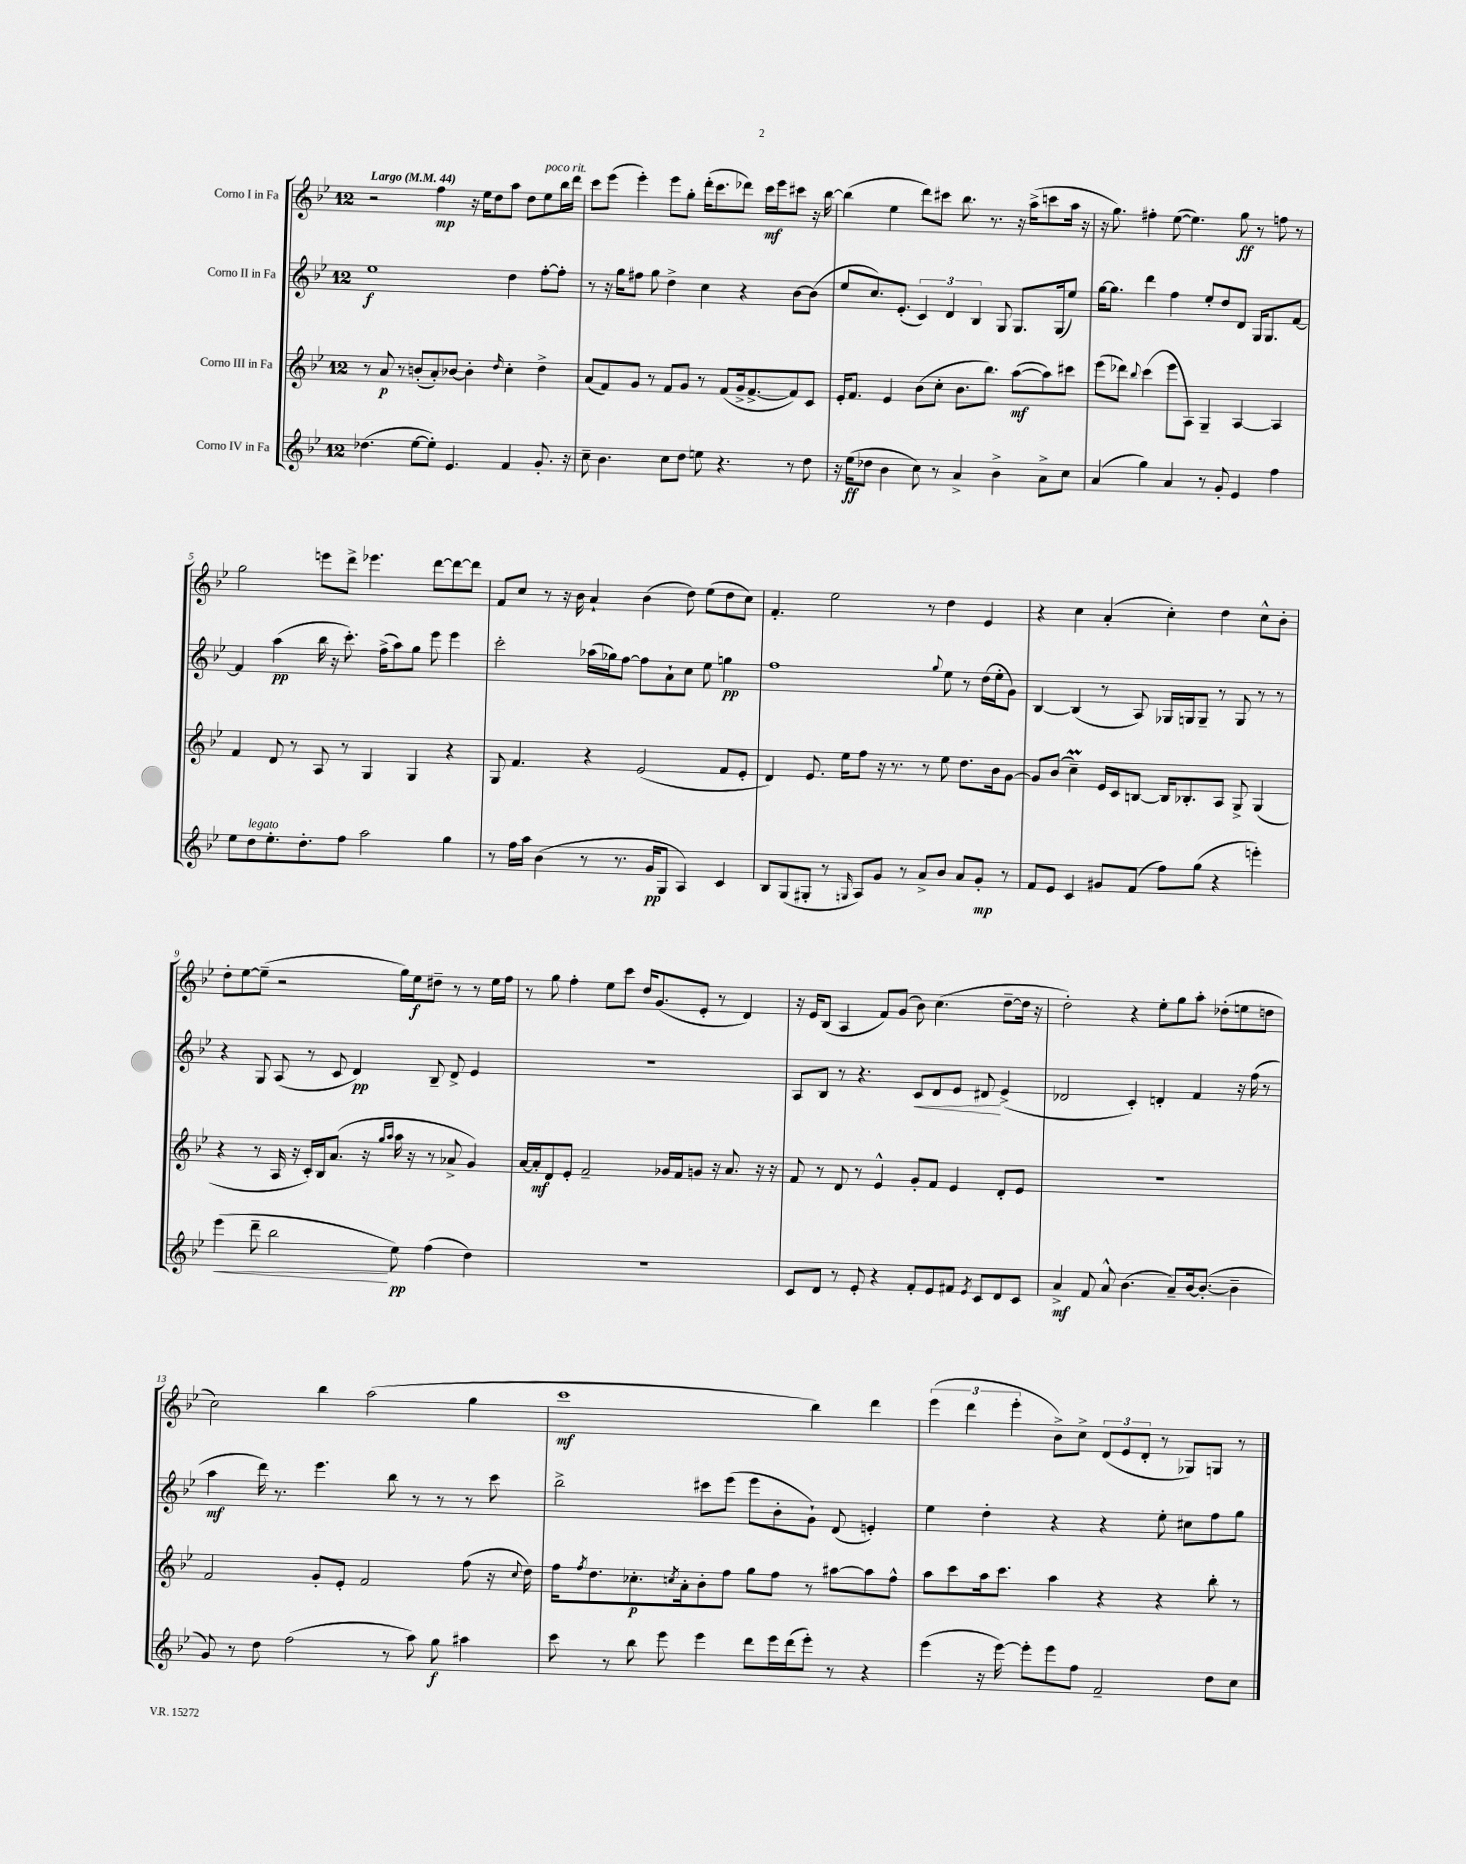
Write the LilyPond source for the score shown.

<<
\new StaffGroup <<
\new Staff = "s0" \with { instrumentName = "Corno I in Fa" } {
    \clef treble \key bes \major \once \override Staff.TimeSignature.style = #'single-digit \time 12/8 \tempo "Largo" 4 = 44
    r2 f''4\mp r16 ees''16 d''8 a''8 d''8 ees''8^\markup { \italic "poco rit." } bes''16 d'''16 |
    c'''8 ees'''8( ees'''4-.) ees'''8 g''8-. d'''16-.( c'''8. des'''8) c'''16\mf ees'''16 cis'''8 r16 bes''16~ |
    bes''4( ees''4 d'''8) cis'''8 bes''8. r8. r16 a''16->( c'''8 a''16 r16 |
    r16 g''8.) fis''4-. ees''8~( ees''4.) g''8\ff r8 f''8 r8 |
    g''2 e'''8 d'''8-> ees'''4. d'''8~ d'''8~ d'''8 |
    f'8 c''8 r8 r16 bes'16 a'4-! bes'4( d''8) ees''8( d''8 c''8) |
    f'4.-. ees''2 r8 d''4 ees'4 |
    r4 c''4 a'4-.( c''4-.) d''4 c''8-^ bes'8-. |
    d''8-. ees''8~ ees''8--( r2 g''16) ees''16\f dis''8-- r8 r8 ees''16 f''16 |
    r8 g''8 f''4-. ees''8 c'''8 d''16 g'8.( ees'8-. r8 d'4) |
    r16 ees'16 bes8( a4 f'8) g'8( bes'8) c''4.( d''8~-- d''16 r16 |
    d''2-.) r4 ees''8-. g''8 a''8-. des''8-.( e''8 d''8 |
    c''2) bes''4 a''2( g''4 |
    c'''1\mf bes''4) d'''4 |
    \tuplet 3/2 { ees'''4( d'''4 ees'''4-. } bes'8->) c''8-> \tuplet 3/2 { d'8( ees'8 d'8-. } r8 ges8) g8 r8 \bar "|." |
}
\new Staff = "s1" \with { instrumentName = "Corno II in Fa" } {
    \clef treble \key bes \major \once \override Staff.TimeSignature.style = #'single-digit \time 12/8
    ees''1\f d''4 f''8~-. f''8-. |
    r8 r16 g''16 fis''8 g''8 d''4-> c''4 r4 bes'8~ bes'8( |
    ees''8 c''8.) ees'8.-.( \tuplet 3/2 { c'4) d'4 bes4 } g8 g8. g16( ees''8) |
    g''16~ g''8. d'''4 f''4 ees''8-. d''8 d'8 g16 g8. f'8~ |
    f'4 a''4\pp( bes''16 r16 c'''8.-.) f''16->( a''8) g''8 ees'''8 ees'''4 |
    c'''2-. aes''16( ges''16) f''8~ f''8 a'8-! c''8 ees''8 g''4\pp |
    f''1 \appoggiatura { g''8 } ees''8 r8 d''16( ees''16-. g'8) |
    bes4~ bes4( r8 a8) ges16 g16 g8-- r8 g8 r8 r8 |
    r4 g8 a8( r8 c'8 d'4\pp) bes8-- d'8-> ees'4 |
    R1. |
    a8 bes8 r8 r4. c'8\< d'8 ees'8 dis'8\! ees'4->( |
    des'2 c'4-.) d'4-. f'4 r16 f''16( r8 |
    a''4\mf d'''16) r8. ees'''4. bes''8 r8 r8 r8 c'''8 |
    bes''2-> cis'''8 ees'''8( ees'''8 bes'8-. g'8-!) d'8( e'4-.) |
    ees''4 d''4-. r4 r4 ees''8-. cis''8 f''8 g''8 \bar "|." |
}
\new Staff = "s2" \with { instrumentName = "Corno III in Fa" } {
    \clef treble \key bes \major \once \override Staff.TimeSignature.style = #'single-digit \time 12/8
    r8 a'8\p r8 b'8-.( a'8-.) bes'8~ bes'4-. \grace { d''16 } c''4-. d''4-> |
    a'8( f'8) g'8 r8 f'8 g'8 r8 f'8( g'16-> f'8.~-> f'8) c'8 |
    ees'16-. f'8. ees'4 bes'8( c''8-. bes'8. bes''8.) a''8~\mf( a''8) cis'''8 |
    ees'''8( des'''8) \appoggiatura { bes''8 } c'''4( ees'''8 a8) g4-- a4~ a4 |
    f'4 d'8 r8 a8 r8 g4 g4 r4 |
    g8 f'4. r4 ees'2( f'8 ees'8-. |
    d'4) ees'8. ees''16 f''8 r16 r8. r8 ees''8 d''8. bes'16 g'8~ |
    g'8 bes'8( c''4--\prall) ees'16 c'16 b8~ b16 bes8.-. a8 g8-> g4( |
    r4 r8 a16 r16 c'16-.) bes16 a'8.( r16 \grace { g''16 a''16 } a''16 r16 r8 aes'8-> g'4) |
    a'16~ a'16-.\mf d'8 ees'8-. f'2-- ges'16 f'16 g'8 r16 a'8. r16 r16 |
    f'8 r8 d'8 r8 ees'4-^ g'8-. f'8 ees'4 d'8-. ees'8 |
    R1. |
    f'2 g'8-. ees'8-. f'2 f''8( r16 \appoggiatura { c''8 } d''16) |
    f''16 \acciaccatura { f''8 } d''8. ces''8.-.\p \acciaccatura { c''8 } a'16-. bes'8-. f''8 g''8 f''8 r8 ais''8~ ais''8 f''8-^ |
    a''8 c'''8 a''16 c'''8. a''4 r4 r4 bes''8-. r8 \bar "|." |
}
\new Staff = "s3" \with { instrumentName = "Corno IV in Fa" } {
    \clef treble \key bes \major \once \override Staff.TimeSignature.style = #'single-digit \time 12/8
    des''4.( ees''8~ ees''8-.) ees'4. f'4 g'8.-. r16 |
    c''8-- bes'4. c''8 d''8 e''8 r4. r8 d''8 |
    r16 ees''16\ff( des''8 bes'4 c''8) r8 a'4-> bes'4-> a'8-> c''8 |
    a'4( g''4) a'4 r8 g'8-. ees'4 f''4 |
    ees''8 d''8^\markup { \italic "legato" } ees''8.-. d''8.-. f''8 a''2 g''4 |
    r8 f''16 a''16 bes'4( r8 r8. g'16\pp g8 a4) c'4 |
    bes8 g8( gis8-. r8 \grace { g16 } a8) g'8 r8 a'8-> bes'8 a'8 g'8-.\mp r8 |
    f'8 ees'8 c'4 gis'8 f'8( f''8) g''8( r4 e'''4-.) |
    ees'''4\<( d'''8-- bes''2\! ees''8\pp) f''4( d''4) |
    R1. |
    c'8 d'8 r8 ees'8-. r4 f'8-. ees'8 fis'8 \acciaccatura { ees'8 } c'8 d'8 c'8 |
    a'4->\mf f'8 a'8-^ bes'4.( a'8--) bes'16~ bes'8.~-.( bes'4-- |
    g'8) r8 d''8 f''2( r8 a''8) g''8\f ais''4 |
    c'''8 r8 bes''8 ees'''8 ees'''4 d'''8 ees'''16 d'''16( ees'''8-.) r8 r4 |
    ees'''4( r16 ees'''16~) ees'''8-. ees'''8 f''8 f'2-- d''8 c''8 \bar "|." |
}
>>
>>
